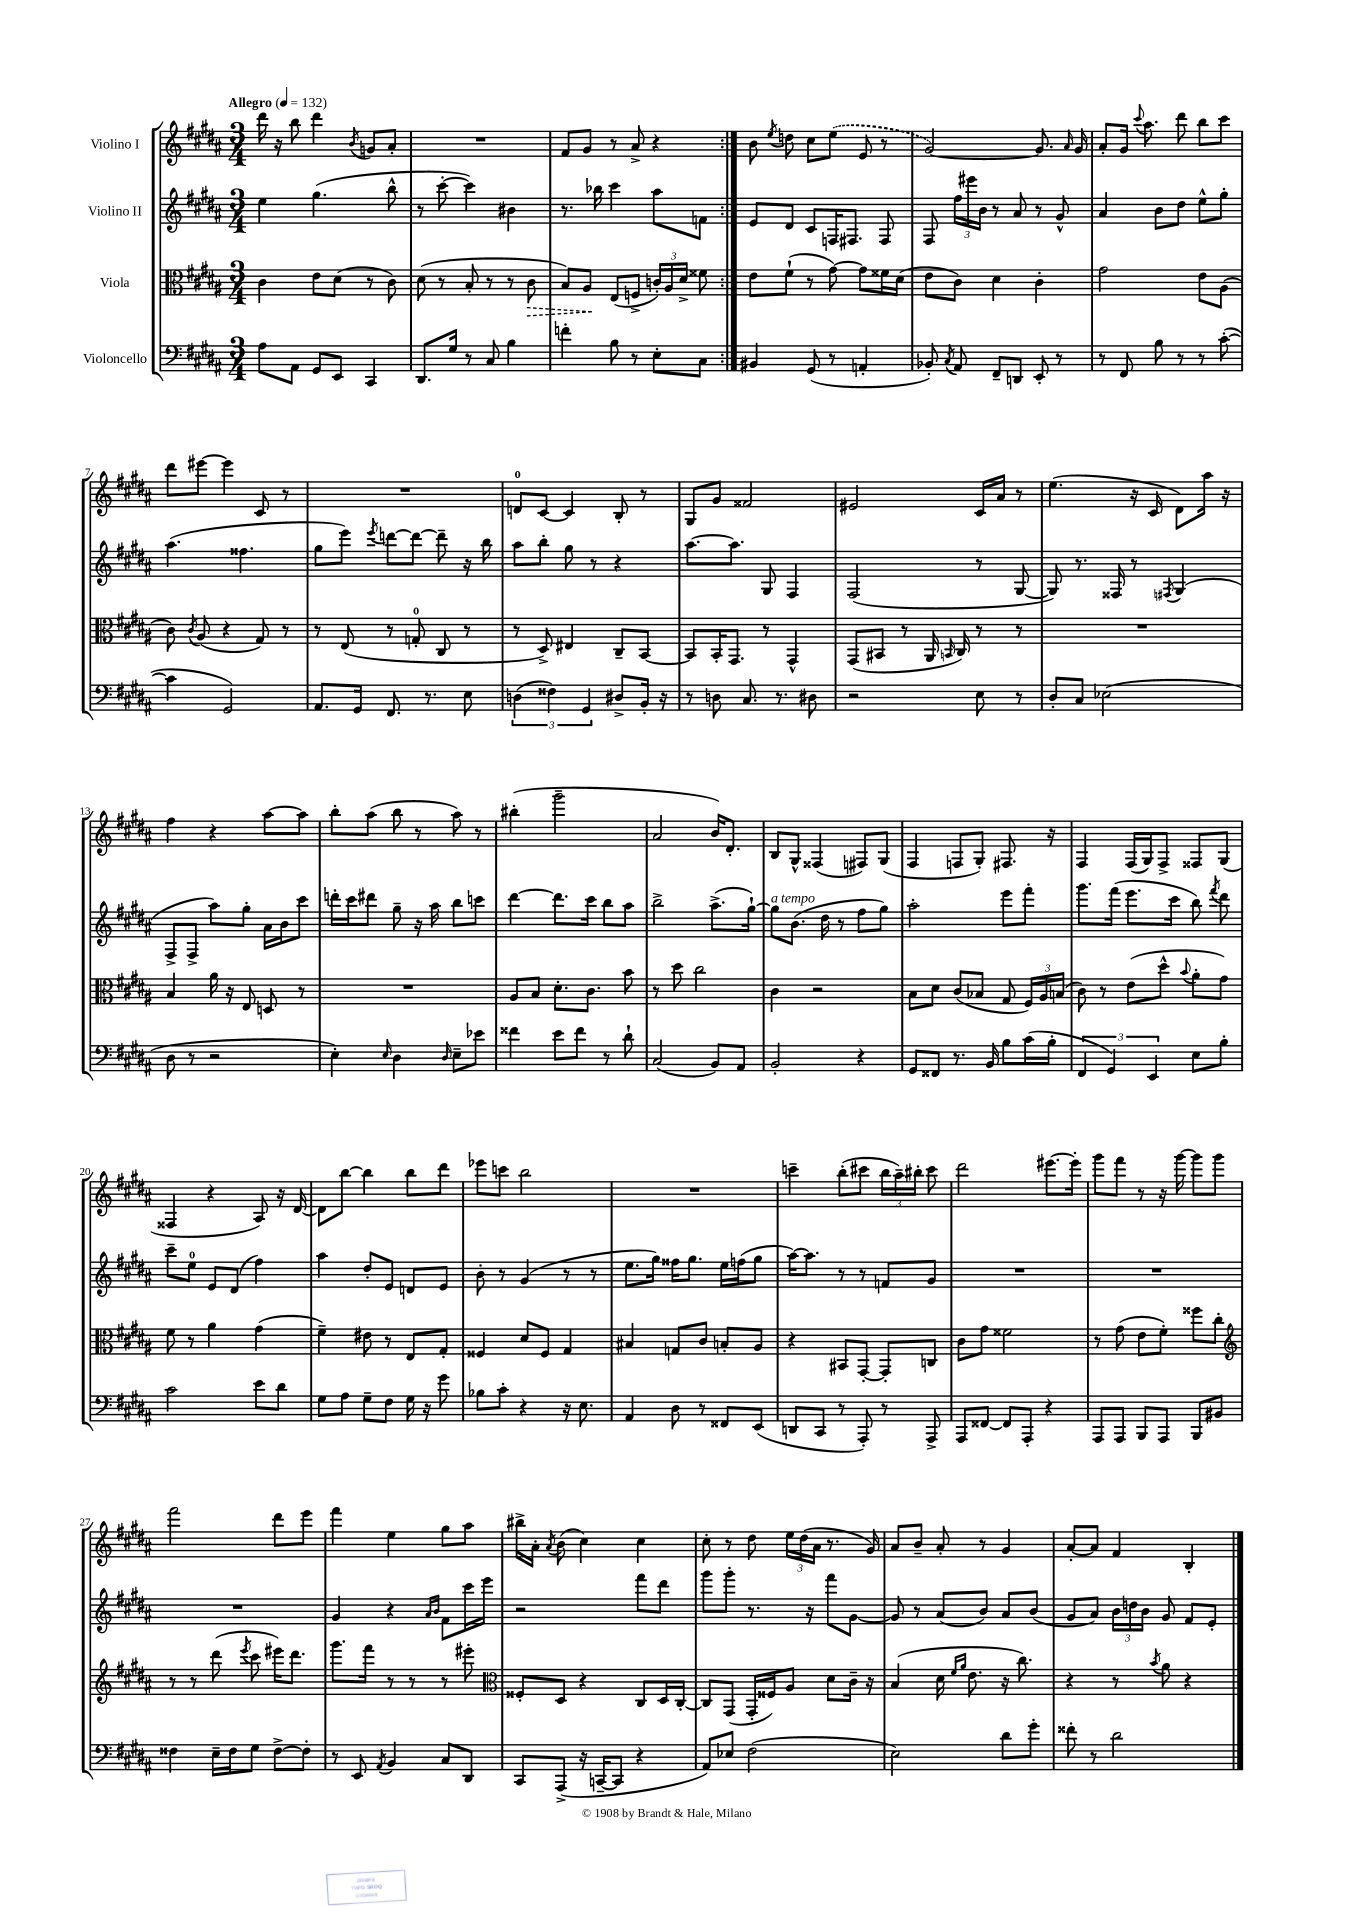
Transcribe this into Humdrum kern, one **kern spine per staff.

**kern	**kern	**kern	**kern
*staff4	*staff3	*staff2	*staff1
*clefF4	*clefC3	*clefG2	*clefG2
*k[f#c#g#d#a#]	*k[f#c#g#d#a#]	*k[f#c#g#d#a#]	*k[f#c#g#d#a#]
*M3/4	*M3/4	*M3/4	*M3/4
*MM132	*MM132	*MM132	*MM132
8A#\L	4c#\	4ee\	16ddd#\
.	.	.	16r
8AA#\J	.	.	8bb\
8GG#/L	8e\L	(4.gg#\	4ddd#\
8EE/J	(8d#\J	.	.
.	.	.	8qb/
4CC#/	8r	.	8g/L
.	8c#\)	8bb^^\	8a#'/J
=	=	=	=
8.DD#/L	(8d#\	8r	2.r
.	8r	[8ccc#'\	.
16G#/Jk	.	.	.
8r	8B'/	4ccc#\])	.
8C#/	8r	.	.
4B\	8r	4b#\	.
.	8c#\	.	.
=	=	=	=
4f'\	8B/L)	8.r	8f#/L
.	8A#/J	.	8g#/J
.	.	16bb-\	.
8B\	(8E/L	4ccc#\	8r
8r	8F^/J	.	8a#^/
8E'\L	24c'/LL)	8aa#\L	4r
.	24A#/	.	.
.	24d#^/JJ	.	.
8C#\J	8f##\	8f\J	.
=:|!	=:|!	=:|!	=:|!
4BB#/	8e\L	8e/L	8b\
.	.	.	8qee/
.	(8f#`\J	8d#/J	8dd\
(8GG#/	8r	8c#/L	8cc#\L
8r	[8g#\)	16F/K	(8ee\J
.	.	8.F#/J	.
4AA'/	8g#\]L	.	8e/
.	16f##\L	8F#/	8r
.	(16d#\JJ	.	.
=	=	=	=
8BB-'/)	8e\L	8F#/	[2g#/)
8qC#/	.	.	.
8AA#/	8c#\J)	24ff#\LL	.
.	.	24eee#\	.
.	.	24b\JJ	.
8FF#~/L	4d#\	8r	.
8DD/J	.	8a#/	.
8EE'/	4c#'\	8r	8.g#/]
8r	.	8g#^^/	.
.	.	.	16qqa#/
.	.	.	16g#/
=	=	=	=
8r	2g#\	4a#/	8a#'/L
8FF#/	.	.	16g#/Jk
.	.	.	8qqccc#/
.	.	.	8.aa#\
8B\	.	8b\L	.
8r	.	8dd#\J	8ddd#\
8r	8e\L	8ee^^\L	8bb\L
([8c#'\	(8A#\J	8gg#'\J	8ccc#\J
=	=	=	=
4c#\]	8c#\)	(4.aa#\	8ddd#\L
.	8qc#/	.	.
.	(8A#/	.	[8eee#\J
2GG#/)	4r	.	4eee#\]
.	.	4.ff##\	.
.	8G#/)	.	8c#/
.	8r	.	8r
=	=	=	=
8.AA#/L	8r	8gg#\L	2.r
.	(8E/	8eee\J)	.
16GG#/Jk	.	.	.
.	.	8qeee/	.
8.FF#/	8r	[8ddd\L	.
.	8G'/	8ddd\_J	.
8.r	.	.	.
.	8C#/	8ddd~\]	.
8E\	8r	16r	.
.	.	16bb\	.
=	=	=	=
(6D\	8r	8aa#\L	8d/L
.	8D#^/)	8bb'\J	[8c#/J
6F##\)	.	.	.
.	4E#/	8gg#\	4c#/]
6GG#/	.	.	.
.	.	8r	.
8D#^/L	8C#~/L	4r	8B'/
16BB'/Jk	[8BB/J	.	8r
16r	.	.	.
=	=	=	=
8r	8BB/]L	[8.aa#\L	8G#/L
8D\	16BB'/K	.	8g#/J
.	8.GG#/J	8.aa#\]J	.
8.C#/	.	.	2f##/
.	8r	8G#/	.
8.r	.	.	.
.	4GG#^^/	4F#/	.
8D#\	.	.	.
=	=	=	=
2r	(8GG#/L	(2F#/	2e#/
.	8BB#/J	.	.
.	8r	.	.
.	16AA#/	.	.
.	16qqBB/	.	.
.	16C#/)	.	.
8E\	8r	8r	16c#/LL
.	.	.	16a#/JJ
8r	8r	[8G#/	8r
=	=	=	=
8D#'/L	2.r	8G#/])	(4.ee\
8C#/J	.	8.r	.
(2E-\	.	.	.
.	.	16F##/	.
.	.	8r	16r
.	.	.	16c#/
.	.	8qF#/	.
.	.	(4G#/	8d#\L)
.	.	.	16aa#\Jk
.	.	.	16r
=	=	=	=
8D#\	4B/	8F#^/L	4ff#\
8r	.	8F#^/J	.
2r	16a#\	8aa#\L)	4r
.	16r	.	.
.	8E/	8gg#'\J	.
.	8D/	16a#\LL	[8aa#\L
.	.	16b\J	.
.	8r	8ccc#\J	8aa#\]J
=	=	=	=
4E'\)	2.r	16ddd'\LL	8bb'\L
.	.	16ccc#\J	.
.	.	8ddd#\J	(8aa#\J
16qqE/	.	.	.
4D#\	.	8gg#~\	8bb\
.	.	16r	8r
.	.	16aa#\	.
16qqD#/	.	.	.
8E~\L	.	8bb\L	8aa#\)
8e-\J	.	8ccc\J	8r
=	=	=	=
4f##\	8A#/L	[4ddd#\	(4bb#'\
.	8B/J	.	.
8e\L	8.d#'\L	8.ddd#\]L	2ggg#~\
8f##\J	.	.	.
.	8.c#\J	16ccc#\Jk	.
8r	.	8bb\L	.
8d#`\	8b\	8aa#\J	.
=	=	=	=
(2C#/	8r	2bb^\	2a#/
.	8dd#\	.	.
.	2cc#\	.	.
8BB/L)	.	(8.aa#^\L	16b/LK)
.	.	.	8.d#'/J
8AA#/J	.	.	.
.	.	[16gg#`\Jk)	.
=	=	=	=
2BB'/	4c#\	8gg#\]L	8B/L
.	.	(8.b\J	8G#^^/J
.	2r	.	(4F##/
.	.	16dd#\	.
.	.	8r	.
4r	.	8ff#\L	8F#/L)
.	.	8gg#\J)	(8G#/J
=	=	=	=
8GG#/L	8B\L	2aa#'\	4F#/
8FF##/J	8d#\J	.	.
8.r	(8c#/L	.	8F/L
.	8B-/J	.	8G#'/J)
16BB/	.	.	.
8B\L	8G#/	8eee\L	8.F#/
(16c#\L	24F#/LL)	8fff#'\J	.
.	24A#/	.	.
16B'\JJ	.	.	16r
.	(24B/JJ	.	.
=	=	=	=
6FF#/	8c#\)	8.ggg#\L	4F#/
.	8r	.	.
6GG#/)	.	.	.
.	.	(16fff#\Jk	.
.	(8e\L	8.eee\L	(16F#/LL
.	.	.	16G#/J)
6EE/	.	.	.
.	8dd#^^\J	.	8F#^/J
.	.	16ccc#\Jk	.
.	8qqb/	.	.
8E\L	8a#'\L	8bb\)	8F##/L
.	.	8qfff#/	.
8B'\J	8g#\J)	8ddd#\	(8G#/J
=	=	=	=
2c#\	8f#\	8ccc#~\L	4F##/
.	8r	8ee\J	.
.	4a#\	8e/L	4r
.	.	(8d#/J	.
8e\L	(4g#\	4ff#\)	8A#/)
8d#\J	.	.	16r
.	.	.	[16d#/
=	=	=	=
8G#\L	4f#~\)	4aa#\	8d#\]L
8A#\J	.	.	[8bb\J
8G#~\L	8e#\	8dd#'/L	4bb\]
8F#\J	8r	8e/J	.
16G#\	8E/L	8d/L	8bb\L
16r	.	.	.
8g#\	8G#'/J	8e/J	8ddd#\J
=	=	=	=
8B-\L	4F##/	8b'\	8eee-\L
8c#'\J	.	8r	8ccc\J
4r	8d#/L	(4g#/	2bb\
.	8F##/J	.	.
16r	4G#/	8r	.
8.E\	.	.	.
.	.	8r	.
=	=	=	=
4AA#/	4B#/	8.ee\L	2.r
.	.	16gg#\Jk)	.
8D#\	8G/L	16ff##\LK	.
.	.	8.gg#\J	.
8r	8c#/J	.	.
8FF##/L	8B'/L	16ee\LL	.
.	.	(16ff\J	.
(8EE/J	8A#/J	8gg#\J	.
=	=	=	=
8DD/L	4r	[16aa#\LK)	4ccc~\
.	.	8.aa#\]J	.
8CC#/J	.	.	.
8r	8BB#/L	8r	(8bb'\L
8AAA#'/)	[8GG#'/J	8r	8ccc#\J
8r	8GG#'/]L	8f/L	24bb\LL
.	.	.	24aa#~\)
.	.	.	24bb#'\JJ
8AAA#^/	8C/J	8g#/J	8ccc#\
=	=	=	=
8AAA#/L	8c#\L	2.r	2ddd#\
[8FF##/J	8g#\J	.	.
8FF##/]L	2f##\	.	.
8AAA#'/J	.	.	.
4r	.	.	[8.eee#\L
.	.	.	16eee#'\]Jk
=	=	=	=
8AAA#/L	8r	2.r	8ggg#\L
8AAA#/J	(8g#\	.	8fff#\J
8BBB/L	8e\L	.	8r
8AAA#/J	8f#'\J)	.	16r
.	.	.	[16ggg#\
8BBB/L	8ff##\L	.	8ggg#\]L
8BB#/J	8cc#'\J	.	8ggg#\J
=	=	=	=
*	*clefG2	*	*
4F##\	8r	2.r	2fff#\
.	8r	.	.
16E~\LL	(8ddd#\	.	.
16F##\J	.	.	.
.	8qeee/	.	.
8G#\J	8ccc#\	.	.
[8F##^\L	16eee#\LK)	.	8ddd#\L
.	8.ddd#\J	.	.
8F##'\]J	.	.	8eee\J
=	=	=	=
8r	8.ggg#\L	4g#/	4fff#\
8EE/	.	.	.
.	16fff#\Jk	.	.
8qAA#/	.	.	.
4BB/	8r	4r	4ee\
.	8r	.	.
.	.	16qqa#/LL	.
.	.	16qqb/JJ	.
8C#/L	8r	8f#\L	8gg#\L
8DD#/J	8eee#'\	16ccc#\L	8aa#\J
.	.	16eee\JJ	.
=	=	=	=
*	*clefC3	*	*
8CC#/L	8F##'/L	2r	16bb#^\LL
.	.	.	16a#'\JJ
.	.	.	8qa#/
(8AAA#^/J	8D#/J	.	(8b\
16r	4r	.	4cc#\)
[16CC~/LK	.	.	.
8CC/]J	.	.	.
4r	8C#/L	8fff#\L	4cc#\
.	16D#/L	8ddd#\J	.
.	[16C#'/JJ	.	.
=	=	=	=
8AA#/L)	8C#/]L	8ggg#\L	8cc#'\
8E-/J	(8GG#/J	8ggg#'\J	8r
(2F#\	16GG#'/LL	8.r	8dd#\
.	16F##/J)	.	.
.	8A#/J	.	24ee\LL
.	.	.	(24dd#\
.	.	16r	.
.	.	.	24a#\JJ
.	8d#\L	8fff#\L	8.r
.	16c#~\Jk	[8g#\J	.
.	16r	.	16g#/)
=	=	=	=
2E\)	(4B/	8g#/]	8a#/L
.	.	8r	8b~/J
.	16d#\	(8a#/L	8a#'/
.	16qqf#/LL	.	.
.	16qqa#/JJ	.	.
.	8.e\	.	.
.	.	8b/J)	8r
8d#\L	16r	8a#/L	4g#/
.	8.cc#\)	.	.
8g#'\J	.	(8b/J	.
=	=	=	=
8f##'\	4r	8g#/L	[8a#'/L
8r	.	8a#/J)	8a#/]J
2d#\	8r	24b\LL	4f#/
.	.	24dd\	.
.	.	24b\JJ	.
.	8qb/	.	.
.	8a#\	8g#/	.
.	4r	8f#/L	4B'/
.	.	8e'/J	.
==	==	==	==
*-	*-	*-	*-
